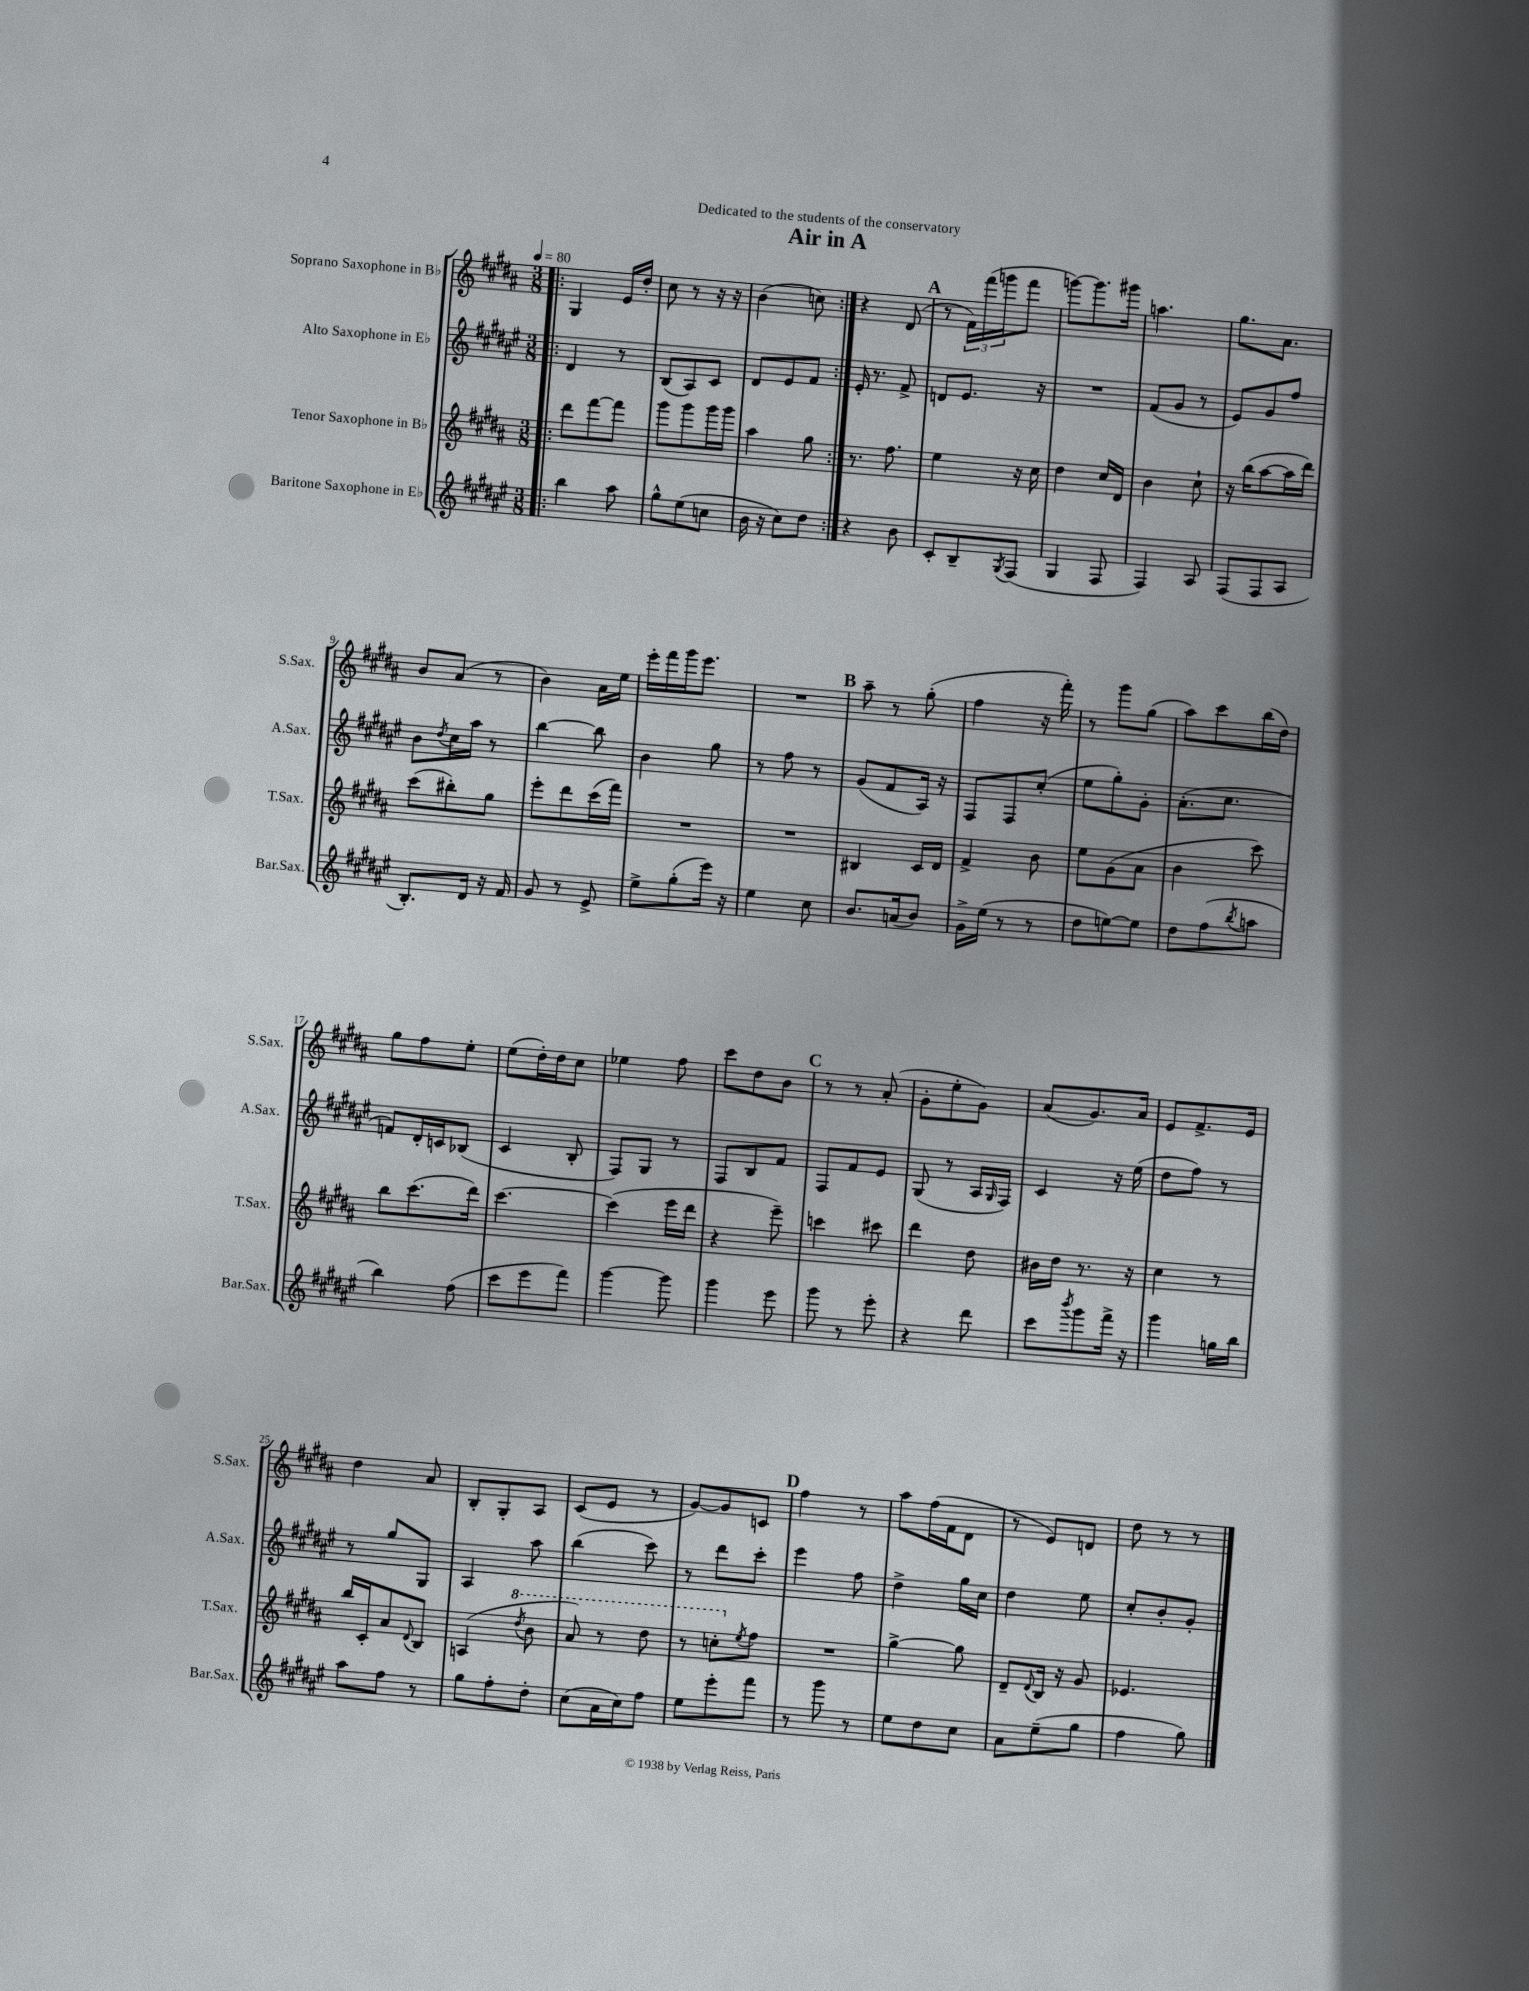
\header { title = "Air in A" dedication = "Dedicated to the students of the conservatory" }
<<
\new StaffGroup <<
\new Staff = "s0" \with { instrumentName = "Soprano Saxophone in Bb" shortInstrumentName = "S.Sax." } {
    \clef treble \key b \major \numericTimeSignature \time 3/8 \tempo 4 = 80
    \repeat volta 2 { \bar ".|:" gis4 e'16 dis''16-. |
    cis''8 r8 r16 r16 |
    b'4( c''8) | }
    r4 dis'8( |
    \mark \markup { \bold "A" } r8 \tuplet 3/2 { fis'16) fis'''16( g'''16 } fis'''8 |
    g'''8~) g'''8. gis'''16 |
    a''4. |
    gis''8. ais'8. |
    b'8 ais'8( r8 |
    b'4) ais'16 e''16 |
    e'''16-. fis'''16 gis'''16 e'''8. |
    R4. |
    \mark \markup { \bold "B" } ais''8-- r8 gis''8-.( |
    fis''4 r16 fis'''16-.) |
    r8 gis'''8 gis''8( |
    ais''8) cis'''8 b''16( dis''16) |
    gis''8 fis''8 e''8-. |
    e''8( dis''16-.) dis''16 cis''8 |
    ees''4 fis''8 |
    cis'''8 dis''8 b'8 |
    \mark \markup { \bold "C" } r8 r8 ais'8-.( |
    gis'8-. e''8-. gis'8) |
    ais'8( gis'8.) ais'16 |
    e'8 fis'8.-> e'16 |
    dis''4 ais'8 |
    b8-. gis8-. ais8 |
    cis'8( e'8 r8 |
    gis'8~) gis'8 c'8 |
    \mark \markup { \bold "D" } fis''4 r8 |
    ais''8 fis''16( fis'16 dis'8 |
    r8 e'8) d'8 |
    dis''8 r8 r8 \bar "|." |
}
\new Staff = "s1" \with { instrumentName = "Alto Saxophone in Eb" shortInstrumentName = "A.Sax." } {
    \clef treble \key fis \major \numericTimeSignature \time 3/8
    \repeat volta 2 { \bar ".|:" dis'4 r8 |
    b8( ais8) cis'8 |
    dis'8 eis'8 fis'8 | }
    eis'16-. r8. fis'8-> |
    \mark \markup { \bold "A" } d'8 eis'8. r16 |
    R4. |
    fis'8( gis'8 r8 |
    eis'8) gis'8 fis''8 |
    b'8 \acciaccatura { dis''8 } cis''16 ais''16 r8 |
    b''4~ b''8 |
    b'4 gis''8 |
    r8 fis''8 r8 |
    \mark \markup { \bold "B" } gis'8( fis'8 ais16) r16 |
    fis8 fis8 cis''8-.( |
    eis''8 gis''8-.) gis'8-. |
    ais'8.-.( cis''8. |
    f'8) dis'16-. c'16 bes8( |
    cis'4 b8-. |
    fis8) gis8 r8 |
    fis8 b8 fis'8 |
    \mark \markup { \bold "C" } fis8 fis'8 eis'8 |
    gis8( r8 ais16 \grace { gis16 } fis16) |
    cis'4 r16 eis''16( |
    dis''8 fis''8) r8 |
    r8 gis''8 gis8 |
    ais4 ais''8 |
    b''4( cis'''8) |
    r8 dis'''8 cis'''8-. |
    \mark \markup { \bold "D" } eis'''4 fis''8 |
    dis''4-> gis''16 cis''16 |
    dis''4 eis''8 |
    cis''8-. b'8-. gis'8-. \bar "|." |
}
\new Staff = "s2" \with { instrumentName = "Tenor Saxophone in Bb" shortInstrumentName = "T.Sax." } {
    \clef treble \key b \major \numericTimeSignature \time 3/8
    \repeat volta 2 { \bar ".|:" dis'''8 fis'''8~ fis'''8 |
    gis'''8 gis'''8 gis'''16 gis'''16 |
    ais''4 gis''8 | }
    r8. fis''8. |
    \mark \markup { \bold "A" } e''4 r16 cis''16 |
    dis''4 cis''16 dis'16 |
    b'4 cis''8-! |
    r16 b''16( ais''8~ ais''16 dis'''16) |
    cis'''8( bis''8-.) gis''8 |
    e'''8-. dis'''8 cis'''16( fis'''16) |
    R4. |
    R4. |
    \mark \markup { \bold "B" } bis4 cis'16 dis'16 |
    fis'4-> b'8 |
    e''8 gis'8( ais'8 |
    b'4 cis'''8) |
    b''8 cis'''8.( dis'''16) |
    cis'''4.~ |
    cis'''4( e'''16 dis'''16 |
    r4 e'''8--) |
    \mark \markup { \bold "C" } c'''4 cis'''8 |
    dis'''4 dis''8 |
    bis'16 dis''16 r8. r16 |
    cis''4 r8 |
    b''16 cis'16-. ais'8 \appoggiatura { dis'8 } b8 |
    a4( \ottava #1 \acciaccatura { dis'''8 } b''8 |
    ais''8) r8 dis'''8 |
    r8 c'''8-. \ottava #0 \acciaccatura { e''8 } fis''8 |
    \mark \markup { \bold "D" } R4. |
    gis''4~-> gis''8 |
    dis'8-- \appoggiatura { dis'8 } b16 r16 gis'8 |
    ees'4. \bar "|." |
}
\new Staff = "s3" \with { instrumentName = "Baritone Saxophone in Eb" shortInstrumentName = "Bar.Sax." } {
    \clef treble \key fis \major \numericTimeSignature \time 3/8
    \repeat volta 2 { \bar ".|:" b''4 ais''8 |
    gis''8-^ eis''8( c''8 |
    b'16 r16 cis''8) dis''8 | }
    r4 b'8 |
    \mark \markup { \bold "A" } cis'8-. b8-- \acciaccatura { gis8 } fis8( |
    gis4 fis8 |
    fis4) ais8 |
    fis8( fis8 ais8 |
    b8.-.) dis'16 r16 fis'16 |
    gis'8 r8 eis'8-> |
    eis''8-> gis''8-.( eis'''16) r16 |
    eis''4 cis''8 |
    \mark \markup { \bold "B" } b'8. a'16( b'8) |
    gis'16-> eis''16( r8 r8 |
    dis''8 e''8~) e''8 |
    dis''8 fis''8( \acciaccatura { b''8 } a''8 |
    b''4) fis''8( |
    cis'''8 eis'''8 fis'''8) |
    gis'''4~ gis'''8 |
    gis'''4 eis'''8 |
    \mark \markup { \bold "C" } gis'''8 r8 eis'''8-. |
    r4 dis'''8 |
    cis'''8 \acciaccatura { b'''8 } gis'''8 fis'''16-> r16 |
    gis'''4 g''16 b''16 |
    ais''8 fis''8 r8 |
    gis''8 fis''8-. dis''8-. |
    cis''8( ais'16 cis''16) fis''8 |
    eis''8 eis'''8-. fis'''8 |
    \mark \markup { \bold "D" } r8 gis'''8 r8 |
    eis''8 dis''8 cis''8 |
    ais'8 eis''8--( gis''8 |
    fis''4 gis''8) \bar "|." |
}
>>
>>
